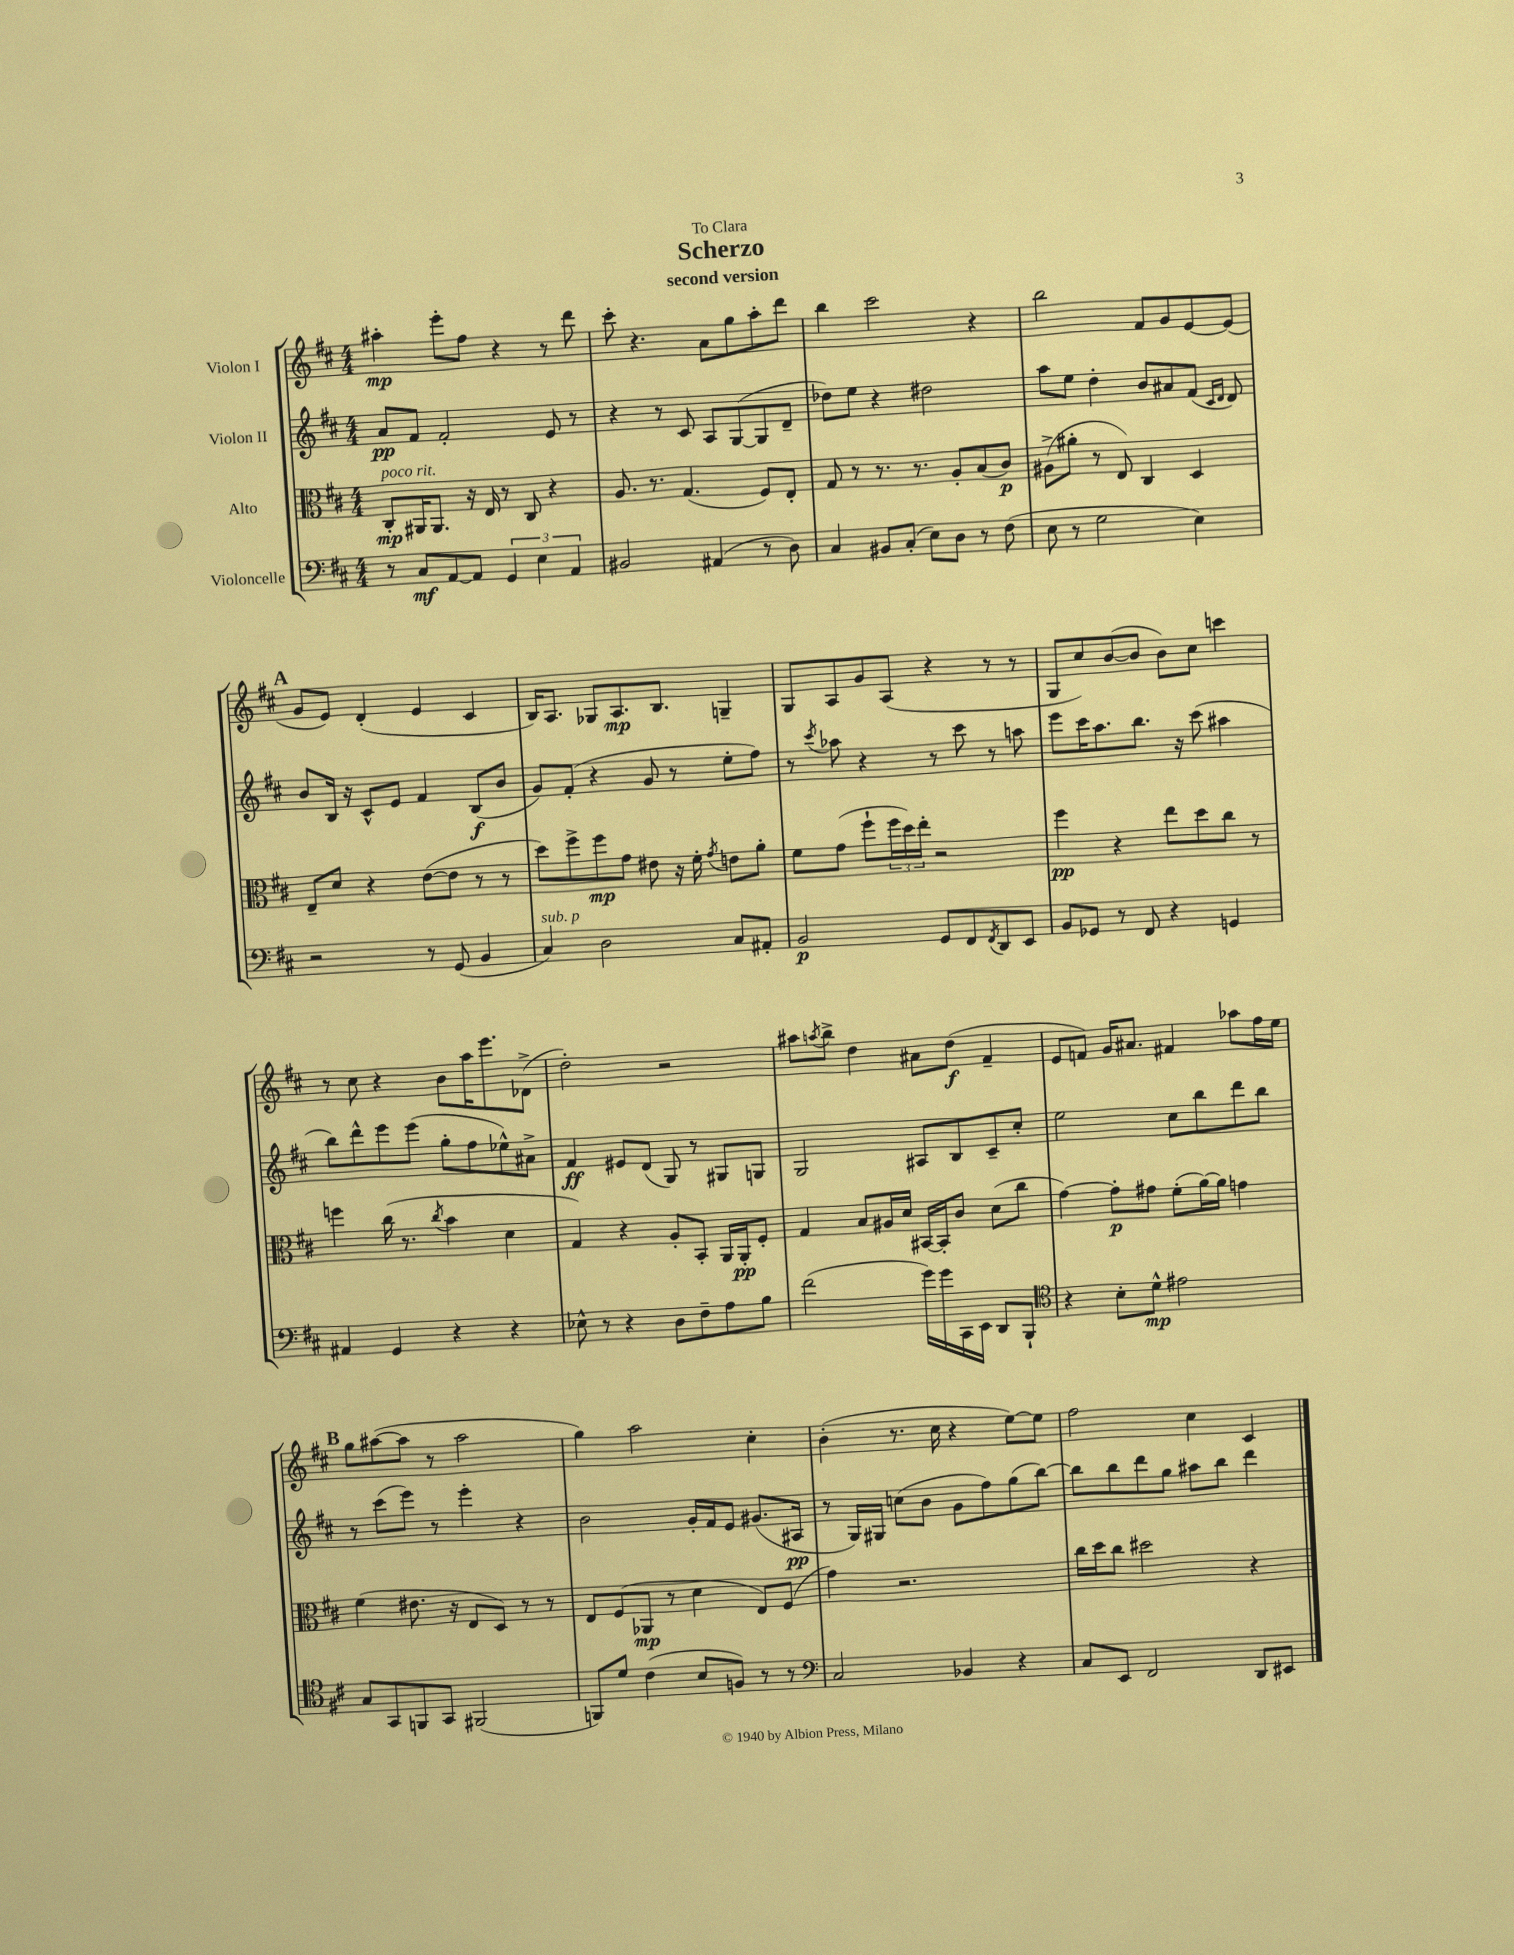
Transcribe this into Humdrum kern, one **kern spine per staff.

**kern	**dynam	**kern	**dynam	**kern	**dynam	**kern	**dynam
*part4	*part4	*part3	*part3	*part2	*part2	*part1	*part1
*staff4	*staff4	*staff3	*staff3	*staff2	*staff2	*staff1	*staff1
*I"Violoncelle	*	*I"Alto	*	*I"Violon II	*	*I"Violon I	*
*clefF4	*	*clefC3	*	*clefG2	*	*clefG2	*
*k[f#c#]	*	*k[f#c#]	*	*k[f#c#]	*	*k[f#c#]	*
*M4/4	*	*M4/4	*	*M4/4	*	*M4/4	*
=1	=1	=1	=1	=1	=1	=1	=1
!	!	!LO:TX:a:i:t=poco rit.	!	!	!	!	!
8r	.	8C#'/L	mp	8a/L	pp	4aa#X'\	mp
8C#/L	mf	16AA#X/K	.	8f#/J	.	.	.
.	.	8.AA#/J	.	.	.	.	.
[8AA/	.	.	.	2f#'/	.	8eee'\L	.
8AA/J]	.	16r	.	.	.	8ff#\J	.
.	.	16E/	.	.	.	.	.
6GG/	.	8r	.	.	.	4r	.
.	.	8C#/	.	.	.	.	.
6E\	.	.	.	.	.	.	.
.	.	4r	.	8e/	.	8r	.
6AA/	.	.	.	.	.	.	.
.	.	.	.	8r	.	8ddd\	.
=2	=2	=2	=2	=2	=2	=2	=2
2BB#X/	.	8.A/	.	4r	.	8ccc#'\	.
.	.	.	.	.	.	4.r	.
.	.	8.r	.	.	.	.	.
.	.	.	.	8r	.	.	.
.	.	(4.G/	.	8c#/	.	.	.
(4AA#X/	.	.	.	8A/L	.	8a\L	.
.	.	.	.	([8G/	.	8gg\	.
8r	.	8F#/L)	.	8G/]	.	8aa'\	.
8D\)	.	8E'/J	.	8d~/J	.	8ddd\J	.
=3	=3	=3	=3	=3	=3	=3	=3
4C#/	.	8G/	.	8dd-X\L)	.	4bb\	.
.	.	8r	.	8ee\J	.	.	.
8BB#X/L	.	8.r	.	4r	.	2ccc#\	.
(8C#'/J	.	.	.	.	.	.	.
.	.	8.r	.	.	.	.	.
8E\L)	.	.	.	2dd#X\	.	.	.
8D\J	.	8A'/L	.	.	.	.	.
8r	.	(8B/	.	.	.	4r	.
(8F#\	.	8c#/J)	p	.	.	.	.
=4	=4	=4	=4	=4	=4	=4	=4
8E\	.	(8A#X^\L	.	8aa\L	.	2bb\	.
8r	.	8a#X'\J	.	8ee\J	.	.	.
2G\	.	8r	.	4dd'\	.	.	.
.	.	8E/)	.	.	.	.	.
.	.	4C#/	.	8b/L	.	8f#/L	.
.	.	.	.	8a#X/	.	8g/	.
4E\)	.	4D/	.	(8f#/J	.	[8e/	.
.	.	.	.	16qqc#/LL	.	.	.
.	.	.	.	16qqd/JJ	.	.	.
.	.	.	.	8d/)	.	(8e/J]	.
!!LO:LB:g=z
!!LO:REH:place=s1:t=A
=5	=5	=5	=5	=5	=5	=5	=5
2r	.	8E~/L	.	8b/L	.	8g/L	.
.	.	8d/J	.	16B/Jk	.	8e/J)	.
.	.	.	.	16r	.	.	.
.	.	4r	.	8c#^^/L	.	(4d'/	.
.	.	.	.	8e/J	.	.	.
8r	.	([8e\L	.	4f#/	.	4e/	.
(8GG/	.	8e\J]	.	.	.	.	.
4BB/	.	8r	.	(8B/L	f	4c#/	.
.	.	8r	.	8b/J	.	.	.
=6	=6	=6	=6	=6	=6	=6	=6
!LO:TX:a:i:t=sub. p	!	!	!	!	!	!	!
4C#/)	.	8dd\L)	.	8g/L)	.	16B/KL)	.
.	.	.	.	.	.	8.A/J	.
.	.	8ff#^\	.	(8f#'/J	.	.	.
2D\	.	8ff#\	mp	4r	.	8G-X/L	.
.	.	8g\J	.	.	.	8.A/	mp
.	.	8e#X\	.	8g/	.	.	.
.	.	.	.	.	.	8.B/J	.
.	.	16r	.	8r	.	.	.
.	.	16f#'\	.	.	.	.	.
.	.	8qg/	.	.	.	.	.
8C#/L	.	8en\L	.	8ee'\L	.	4Gn~/	.
8AA#X'/J	.	8a'\J	.	8ff#\J)	.	.	.
=7	=7	=7	=7	=7	=7	=7	=7
2BB/	p	8f#\L	.	8r	.	8G/L	.
.	.	.	.	8qccc#/	.	.	.
.	.	(8g\J	.	8aa-X\	.	8A/	.
.	.	8ff#`\L	.	4r	.	8g/	.
.	.	24ff#\L	.	.	.	(8A/J	.
.	.	24dd\)	.	.	.	.	.
.	.	24ee'\JJ	.	.	.	.	.
8GG/L	.	2r	.	8r	.	4r	.
8FF#/	.	.	.	8ccc#\	.	.	.
8qFF#/	.	.	.	.	.	.	.
8DD/	.	.	.	8r	.	8r	.
8EE/J	.	.	.	8aan\	.	8r	.
=8	=8	=8	=8	=8	=8	=8	=8
8BB/L	.	4ff#\	pp	8eee\L	.	8G/L	.
8GG-X/J	.	.	.	16ccc#\K	.	8cc#/)	.
.	.	.	.	8.aa\	.	.	.
8r	.	4r	.	.	.	([8b/	.
8FF#/	.	.	.	8.bb\J	.	8b/J]	.
4r	.	8ee\L	.	.	.	8b\L)	.
.	.	.	.	16r	.	.	.
.	.	8dd\	.	(8ccc#\	.	8cc#\J	.
4GGn/	.	8cc#\J	.	4aa#X\	.	4cccn\	.
.	.	8r	.	.	.	.	.
!!LO:LB:g=z
=9	=9	=9	=9	=9	=9	=9	=9
4AA#X/	.	4ffn\	.	8bb\L)	.	8r	.
.	.	.	.	8ddd^^\	.	8cc#\	.
4GG/	.	(16cc#\	.	8eee\	.	4r	.
.	.	8.r	.	.	.	.	.
.	.	.	.	(8eee\J	.	.	.
.	.	8qcc#/	.	.	.	.	.
4r	.	4b\	.	8gg'\L	.	8b\L	.
.	.	.	.	8ff#\	.	16aa\K	.
.	.	.	.	.	.	8.eee\	.
4r	.	4d\	.	8ee-X^^\)	.	.	.
.	.	.	.	8a#X^\J	.	(8d-X^\J	.
=10	=10	=10	=10	=10	=10	=10	=10
8E-X^^\	.	4G/)	.	4f#/	ff	2dd'\)	.
8r	.	.	.	.	.	.	.
4r	.	4r	.	8e#X/L	.	.	.
.	.	.	.	(8d/J	.	.	.
8D\L	.	8A'/L	.	8G/)	.	2r	.
8F#~\	.	8BB'/J	.	8r	.	.	.
8A\	.	16AA/LL	.	8G#X/L	.	.	.
.	.	16AA'/J	pp	.	.	.	.
8B\J	.	8F#'/J	.	8Gn/J	.	.	.
=11	=11	=11	=11	=11	=11	=11	=11
(2f#\	.	4G/	.	2G/	.	8aa#X\L	.
.	.	.	.	.	.	8qaan/	.
.	.	.	.	.	.	8bb^\J	.
.	.	8B/L	.	.	.	4dd\	.
.	.	16A#X/L	.	.	.	.	.
.	.	16d/JJ	.	.	.	.	.
16g\LL)	.	[16BB#X/LL	.	8A#X/L	.	8a#X\L	.
16g\	.	16BB#'/J]	.	.	.	.	.
16CC#\	.	8c#/J	.	8B/	.	(8dd\J	f
16EE\JJ	.	.	.	.	.	.	.
8DD/L	.	(8d\L	.	8c#~/	.	4f#~/	.
8BBB`/J	.	8cc#\J	.	8cc#'/J	.	.	.
=12	=12	=12	=12	=12	=12	=12	=12
*clefC4	*	*	*	*	*	*	*
4r	.	[4g\)	.	2ee\	.	8e/L	.
.	.	.	.	.	.	8fn/J)	.
8B'\L	.	8g'\L]	p	.	.	16g/KL	.
.	.	.	.	.	.	8.a#X/J	.
8d^^\J	mp	8g#X\J	.	.	.	.	.
2e#X\	.	(8f#'\L	.	8cc#\L	.	4f#X/	.
.	.	[16a\L)	.	8bb\	.	.	.
.	.	16a\JJ]	.	.	.	.	.
.	.	4gn\	.	8ddd\	.	8aa-X\L	.
.	.	.	.	8bb\J	.	16ff#\L	.
.	.	.	.	.	.	16ee\JJ	.
!!LO:LB:g=z
!!LO:REH:place=s1:t=B
=13	=13	=13	=13	=13	=13	=13	=13
8G/L	.	(4f#\	.	8r	.	8gg\L	.
8GG/	.	.	.	(8ccc#\L	.	([8aa#X\	.
8FFn/	.	8.e#X\	.	8eee\J)	.	8aa#\J]	.
8GG/J	.	.	.	8r	.	8r	.
.	.	16r	.	.	.	.	.
(2FF#X/	.	8E/L	.	4eee'\	.	2aa#\	.
.	.	8D/J)	.	.	.	.	.
.	.	8r	.	4r	.	.	.
.	.	8r	.	.	.	.	.
=14	=14	=14	=14	=14	=14	=14	=14
8FFn/L)	.	8E/L	.	2b\	.	4gg\)	.
8d/J	.	(8F#/	.	.	.	.	.
(4c#\	.	8AA-X/J	mp	.	.	2aa\	.
.	.	8r	.	.	.	.	.
8B/L	.	4d\	.	16g'/LL	.	.	.
.	.	.	.	16f#/J	.	.	.
8Fn/J)	.	.	.	8e/J	.	.	.
8r	.	8E/L)	.	(8.g#X/L	.	4cc#'\	.
8r	.	(8F#/J	.	.	.	.	.
.	.	.	.	16A#X/Jk	pp	.	.
=15	=15	=15	=15	=15	=15	=15	=15
*clefF4	*	*	*	*	*	*	*
2C#/	.	4g\)	.	8r	.	(4b'\	.
.	.	.	.	16G/LL)	.	.	.
.	.	.	.	16G#X/JJ	.	.	.
.	.	2.r	.	(8ccn\L	.	8.r	.
.	.	.	.	8b\J	.	.	.
.	.	.	.	.	.	16cc#\	.
4BB-X/	.	.	.	8g\L	.	4r	.
.	.	.	.	8ff#\)	.	.	.
4r	.	.	.	(8gg\	.	[8ee\L)	.
.	.	.	.	[8bb\J)	.	8ee\J]	.
=16	=16	=16	=16	=16	=16	=16	=16
8C#/L	.	16cc#\LL	.	8bb\L]	.	2ff#\	.
.	.	16dd\J	.	.	.	.	.
8EE/J	.	8cc#\J	.	8bb\	.	.	.
2FF#/	.	2dd#X\	.	8ddd\	.	.	.
.	.	.	.	8gg\J	.	.	.
.	.	.	.	8aa#X\L	.	4cc#\	.
.	.	.	.	8bb\J	.	.	.
8DD/L	.	4r	.	4ddd\	.	4c#/	.
8EE#X/J	.	.	.	.	.	.	.
==	==	==	==	==	==	==	==
*-	*-	*-	*-	*-	*-	*-	*-
